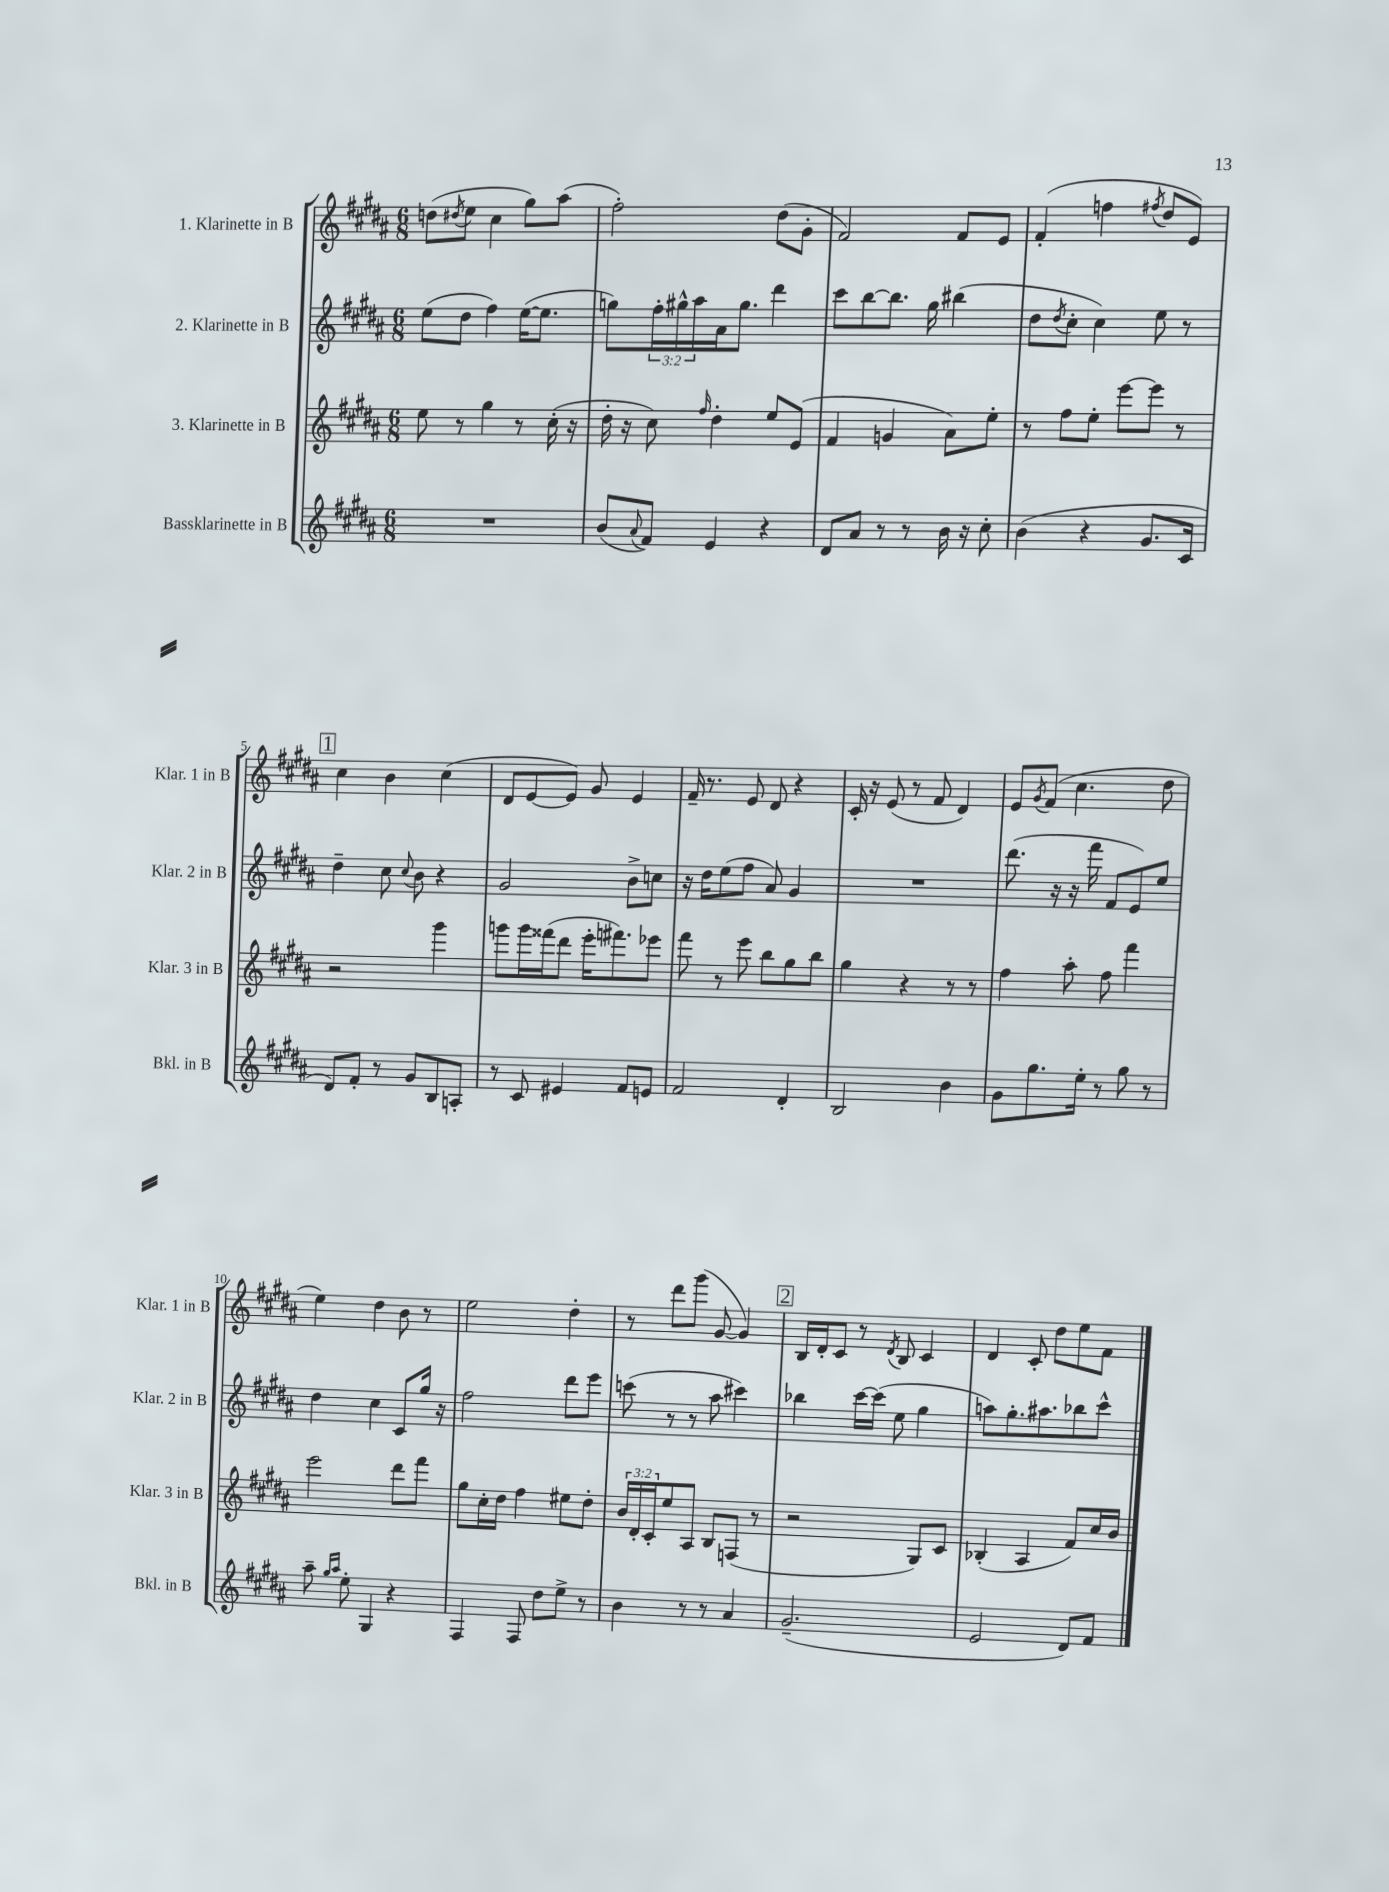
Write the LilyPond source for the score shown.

<<
\new StaffGroup <<
\new Staff = "s0" \with { instrumentName = "1. Klarinette in B" shortInstrumentName = "Klar. 1 in B" } {
    \clef treble \key b \major \numericTimeSignature \time 6/8
    d''8( \acciaccatura { dis''8 } e''8 cis''4 gis''8) ais''8( |
    fis''2-.) dis''8( gis'8-. |
    fis'2) fis'8 e'8 |
    fis'4-.( f''4 \acciaccatura { fis''8 } dis''8 e'8) |
    \mark \markup { \box "1" } cis''4 b'4 cis''4( |
    dis'8 e'8~ e'8) gis'8 e'4 |
    fis'16-- r8. e'8 dis'8 r4 |
    cis'16-. r16 e'8( r8 fis'8 dis'4) |
    e'8 \acciaccatura { gis'8 } fis'8( cis''4. dis''8 |
    e''4) dis''4 b'8 r8 |
    e''2 dis''4-. |
    r8 dis'''8 gis'''8( gis'8~ gis'4) |
    \mark \markup { \box "2" } b16 dis'16-. cis'8 r8 \acciaccatura { dis'8 } b8 cis'4 |
    dis'4 cis'8-. dis''8 e''8 fis'8 \bar "|." |
}
\new Staff = "s1" \with { instrumentName = "2. Klarinette in B" shortInstrumentName = "Klar. 2 in B" } {
    \clef treble \key b \major \numericTimeSignature \time 6/8 \override Staff.TupletNumber.text = #tuplet-number::calc-fraction-text
    e''8( dis''8 fis''4) e''16~( e''8. |
    g''8) \tuplet 3/2 { fis''16-. gis''16-^ ais''16 } ais'16 gis''8. dis'''4 |
    cis'''8 b''8~ b''8. gis''16 bis''4( |
    dis''8 \acciaccatura { dis''8 } cis''8-. cis''4) e''8 r8 |
    \mark \markup { \box "1" } dis''4-- cis''8 \appoggiatura { cis''8 } b'8 r4 |
    gis'2 b'8-> c''8 |
    r16 dis''16 e''8( fis''8 ais'8) gis'4 |
    R2. |
    dis'''8.( r16 r16 fis'''16 fis'8 e'8) e''8 |
    dis''4 cis''4 cis'8 gis''16 r16 |
    fis''2 dis'''8 e'''8 |
    c'''8( r8 r8 ais''8 cis'''4) |
    \mark \markup { \box "2" } bes''4 cis'''16~ cis'''16( e''8 gis''4 |
    a''8) gis''8.-. ais''8. bes''8 cis'''8-^ \bar "|." |
}
\new Staff = "s2" \with { instrumentName = "3. Klarinette in B" shortInstrumentName = "Klar. 3 in B" } {
    \clef treble \key b \major \numericTimeSignature \time 6/8 \override Staff.TupletNumber.text = #tuplet-number::calc-fraction-text
    e''8 r8 gis''4 r8 cis''16-.( r16 |
    dis''16-. r16 cis''8) \grace { fis''16 } dis''4-. e''8 e'8( |
    fis'4 g'4 ais'8) e''8-. |
    r8 fis''8 e''8-. e'''8~ e'''8 r8 |
    \mark \markup { \box "1" } r2 gis'''4 |
    g'''8 g'''16 fisis'''16( dis'''8 e'''16-. fis'''8.) ees'''8 |
    fis'''8 r8 e'''8 b''8 gis''8 b''8 |
    gis''4 r4 r8 r8 |
    fis''4 ais''8-. fis''8 fis'''4 |
    e'''2 dis'''8 fis'''8 |
    gis''8 cis''16-. dis''16 fis''4 eis''8 dis''8-. |
    \tuplet 3/2 { b'16 dis'16-. cis'16-. } e''8 ais8 b8 f8( r8 |
    \mark \markup { \box "2" } r2 gis8) cis'8 |
    bes4-.( ais4 fis'8) cis''16 b'16 \bar "|." |
}
\new Staff = "s3" \with { instrumentName = "Bassklarinette in B" shortInstrumentName = "Bkl. in B" } {
    \clef treble \key b \major \numericTimeSignature \time 6/8
    R2. |
    b'8( \appoggiatura { ais'8 } fis'8) e'4 r4 |
    dis'8 ais'8 r8 r8 b'16 r16 cis''8-. |
    b'4( r4 gis'8. cis'16 |
    \mark \markup { \box "1" } dis'8) fis'8-. r8 gis'8 b8 a8-. |
    r8 cis'8 eis'4 fis'8 e'8 |
    fis'2 dis'4-. |
    b2 b'4 |
    gis'8 gis''8. e''16-. r8 gis''8 r8 |
    ais''8-- \grace { gis''16 ais''16 } e''8-. gis4 r4 |
    fis4 fis8 dis''8 e''8-> r8 |
    b'4 r8 r8 ais'4 |
    \mark \markup { \box "2" } gis'2.--( |
    e'2 dis'8) fis'8 \bar "|." |
}
>>
>>
